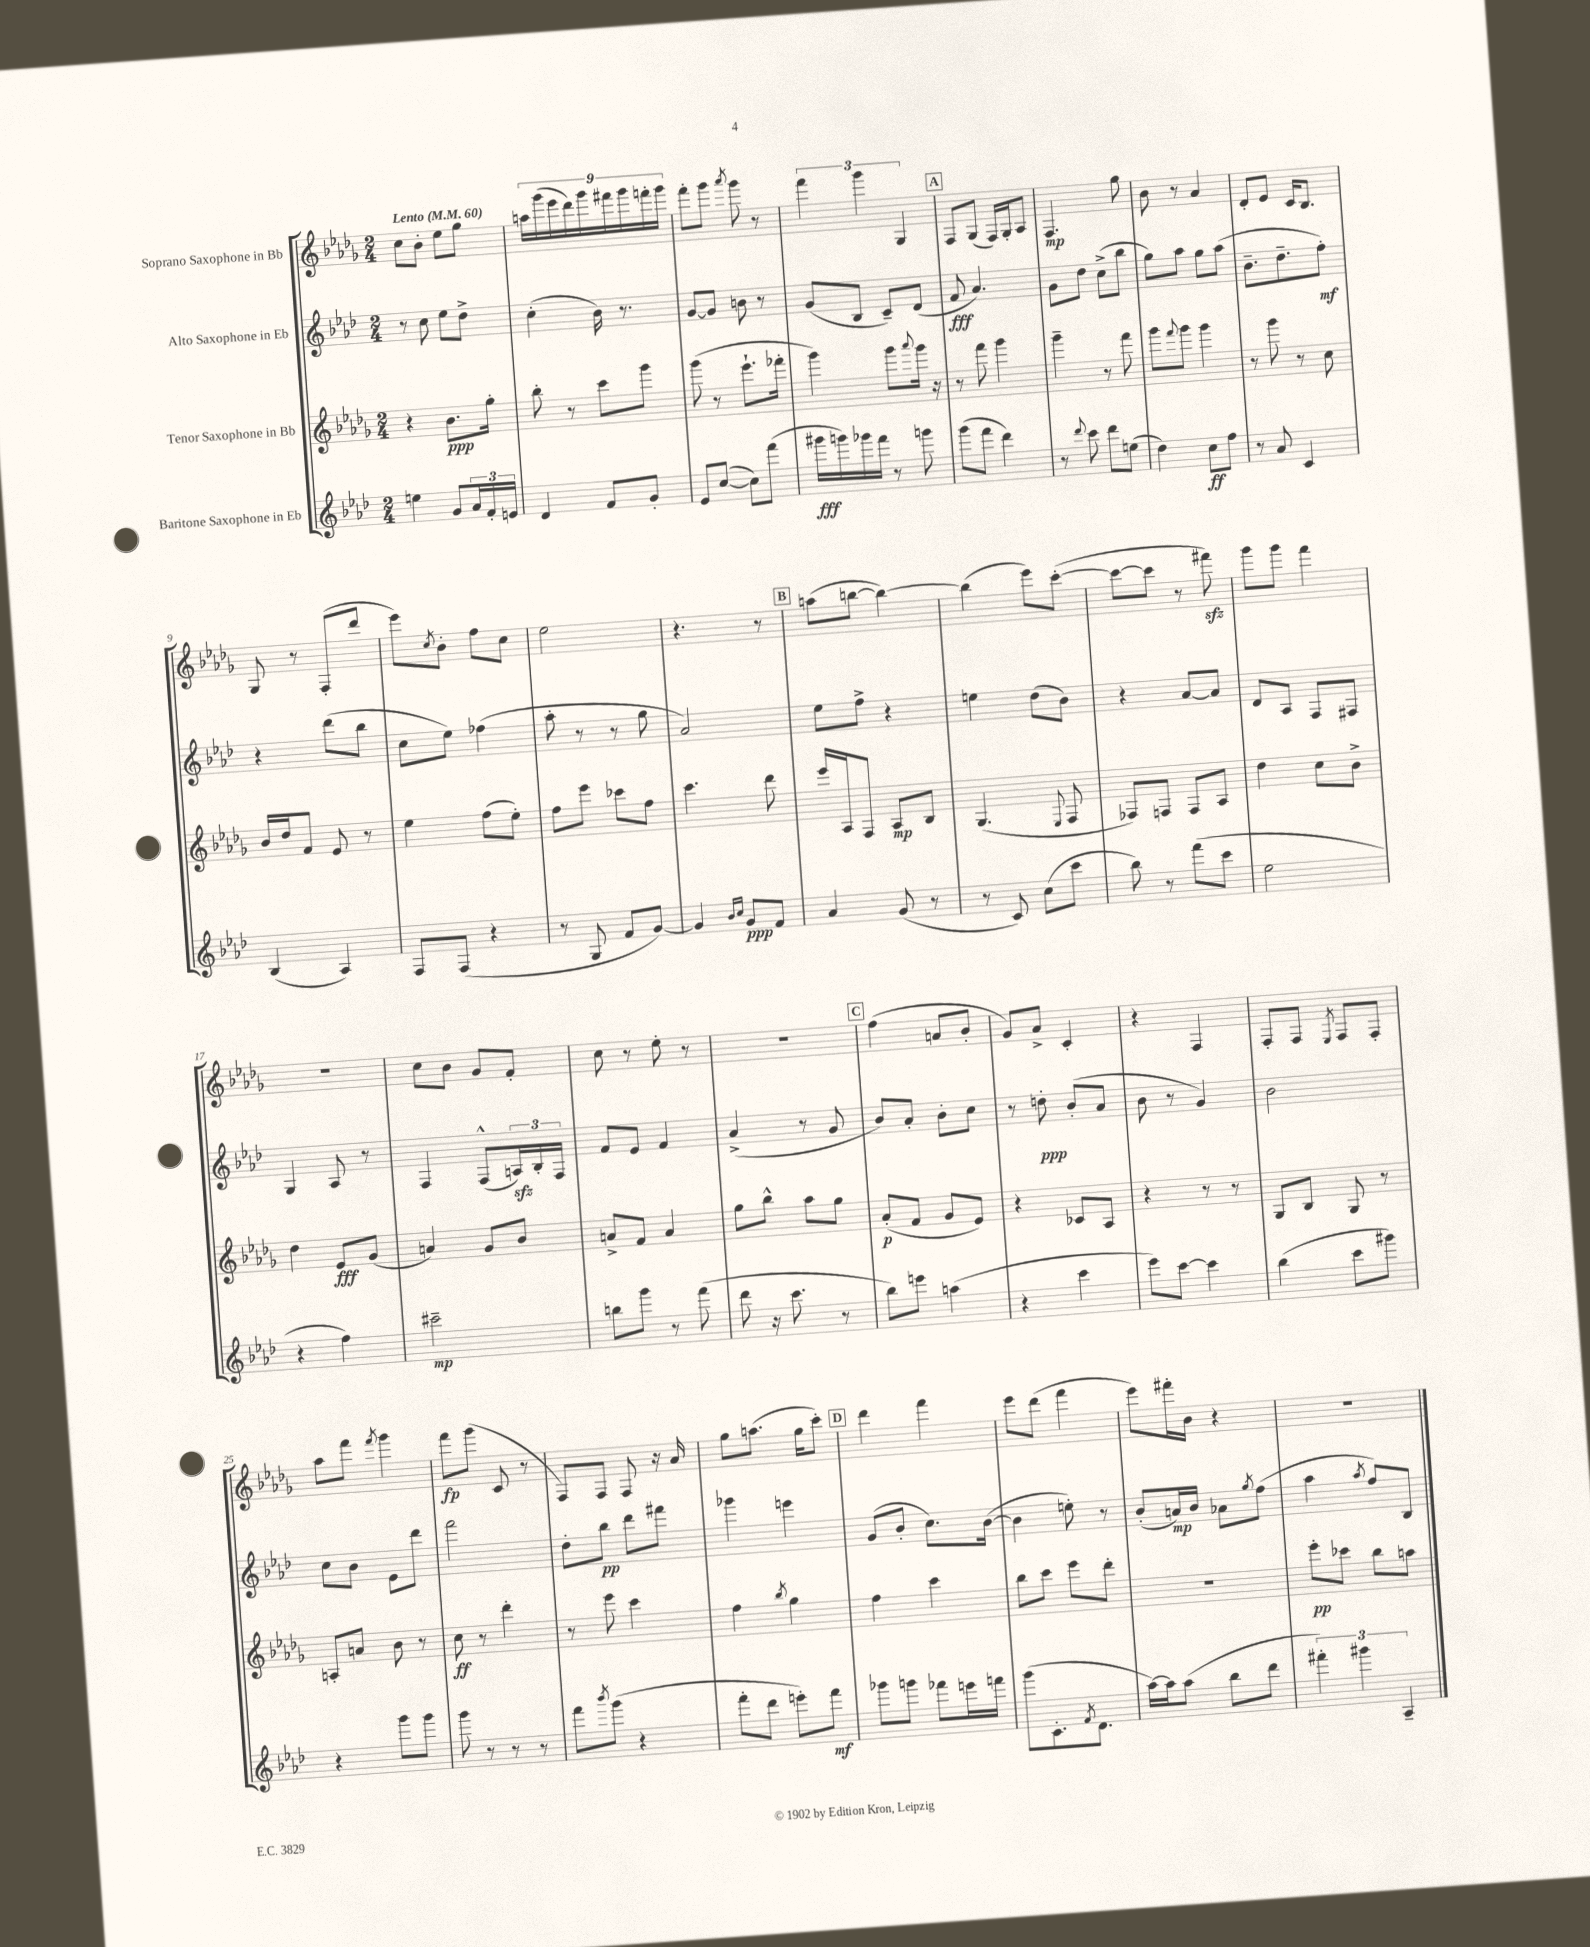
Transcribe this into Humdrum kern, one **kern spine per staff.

**kern	**dynam	**kern	**dynam	**kern	**dynam	**kern	**dynam
*part4	*part4	*part3	*part3	*part2	*part2	*part1	*part1
*staff4	*staff4	*staff3	*staff3	*staff2	*staff2	*staff1	*staff1
*I"Baritone Saxophone in Eb	*	*I"Tenor Saxophone in Bb	*	*I"Alto Saxophone in Eb	*	*I"Soprano Saxophone in Bb	*
*clefG2	*	*clefG2	*	*clefG2	*	*clefG2	*
*k[b-e-a-d-]	*	*k[b-e-a-d-g-]	*	*k[b-e-a-d-]	*	*k[b-e-a-d-g-]	*
*M2/4	*	*M2/4	*	*M2/4	*	*M2/4	*
*MM60	*	*MM60	*	*MM60	*	*MM60	*
=1	=1	=1	=1	=1	=1	=1	=1
!	!	!	!	!	!	!LO:TX:a:B:t=Lento	!
4een\	.	4r	.	8r	.	8cc\L	.
.	.	.	.	8cc\	.	8b-'\J	.
8g/L	.	8.b-\L	ppp	8ee-\L	.	8ee-\L	.
24a-/L	.	.	.	8dd-^\J	.	8gg-\J	.
24f'/	.	.	.	.	.	.	.
.	.	16gg-'\Jk	.	.	.	.	.
24en/JJ	.	.	.	.	.	.	.
=2	=2	=2	=2	=2	=2	=2	=2
4d-/	.	8bb-'\	.	(4cc'\	.	18aan\LL	.
.	.	.	.	.	.	(18ggg-\	.
.	.	.	.	.	.	18eee-\	.
.	.	8r	.	.	.	.	.
.	.	.	.	.	.	18ddd-\)	.
.	.	.	.	.	.	18ggg-\	.
8f/L	.	8ccc\L	.	16b-\)	.	.	.
.	.	.	.	.	.	18fff#X\	.
.	.	.	.	8.r	.	.	.
.	.	.	.	.	.	18ggg-\	.
8g'/J	.	8ggg-\J	.	.	.	.	.
.	.	.	.	.	.	18fffn'\	.
.	.	.	.	.	.	18ggg-\JJ	.
=3	=3	=3	=3	=3	=3	=3	=3
8e-/L	.	(8ggg-\	.	[8g/L	.	8fff'\L	.
([8cc/J	.	8r	.	8g/J]	.	8ggg-\J	.
.	.	.	.	.	.	8qaaa-/	.
8cc\L])	.	8.eee-`\L	.	8bn\	.	8ggg-\	.
(8fff\J	.	.	.	8r	.	8r	.
.	.	16fff-X'\Jk	.	.	.	.	.
=4	=4	=4	=4	=4	=4	=4	=4
16ggg#X\LL	fff	4ggg-\)	.	(8g/L	.	6fff\	.
16gggn\)	.	.	.	.	.	.	.
16ggg-X\	.	.	.	8B-/J	.	.	.
.	.	.	.	.	.	6ggg-\	.
16fff\JJ	.	.	.	.	.	.	.
8r	.	8ggg-\L	.	8c~/L)	.	.	.
.	.	.	.	.	.	6G-/	.
.	.	8qqaaa-/	.	.	.	.	.
8gggn\	.	16ggg-\Jk	.	(8d-/J	.	.	.
.	.	16r	.	.	.	.	.
!!LO:REH:place=s1:t=A
=5	=5	=5	=5	=5	=5	=5	=5
(8ggg\L	.	8r	.	8f/	fff	8F/L	.
8fff\J	.	8fff\	.	4.a-/)	.	(8G-/J	.
4ddd-\)	.	4ggg-\	.	.	.	16F/LL)	.
.	.	.	.	.	.	16G-'/J	.
.	.	.	.	.	.	8A-/J	.
=6	=6	=6	=6	=6	=6	=6	=6
8r	.	4ggg-~\	.	8g\L	.	4.F/	mp
8qqddd-/	.	.	.	.	.	.	.
8ccc\	.	.	.	8dd-\J	.	.	.
8ddd-\L	.	8r	.	(8cc^\L	.	.	.
(8een\J	.	8fff\	.	8bb-\J	.	8gg-\	.
=7	=7	=7	=7	=7	=7	=7	=7
4dd-\)	.	8ggg-\L	.	8gg\L)	.	8b-\	.
.	.	8qqfff/	.	.	.	.	.
.	.	8ggg-\J	.	8aa-\J	.	8r	.
8cc\L	ff	4ggg-\	.	8gg\L	.	4a-/	.
8ff\J	.	.	.	(8aa-\J	.	.	.
=8	=8	=8	=8	=8	=8	=8	=8
8r	.	8r	.	8.b-~\L	.	8d-'/L	.
8a-/	.	8ggg-\	.	.	.	8e-/J	.
.	.	.	.	8.dd-~\	.	.	.
4c/	.	8r	.	.	.	16c/KL	.
.	.	.	.	.	.	8.B-/J	.
.	.	8cc\	.	8ff'\J)	mf	.	.
!!LO:LB:g=z
=9	=9	=9	=9	=9	=9	=9	=9
(4B-/	.	16b-/LL	.	4r	.	8G-/	.
.	.	16dd-/J	.	.	.	.	.
.	.	8f/J	.	.	.	8r	.
4A-/)	.	8e-/	.	(8ddd-\L	.	(8F'/L	.
.	.	8r	.	8bb-\J	.	8ddd-/J	.
=10	=10	=10	=10	=10	=10	=10	=10
8F/L	.	4ee-\	.	8cc\L	.	8eee-\L)	.
.	.	.	.	.	.	8qcc/	.
(8F/J	.	.	.	8ee-\J)	.	8b-'\J	.
4r	.	(8ff\L	.	(4ff-X\	.	8ff\L	.
.	.	8ee-'\J)	.	.	.	8cc\J	.
=11	=11	=11	=11	=11	=11	=11	=11
8r	.	8ff\L	.	8aa-'\	.	2ee-\	.
8G/	.	8eee-\J	.	8r	.	.	.
8f/L	.	8ccc-X\L	.	8r	.	.	.
[8g/J)	.	8ff\J	.	8gg\	.	.	.
=12	=12	=12	=12	=12	=12	=12	=12
4g/]	.	4.ccc\	.	2a-/)	.	4.r	.
16qqb-/LL	.	.	.	.	.	.	.
16qqcc/JJ	.	.	.	.	.	.	.
8g/L	ppp	.	.	.	.	.	.
8f/J	.	8ddd-\	.	.	.	8r	.
!!LO:REH:place=s1:t=B
=13	=13	=13	=13	=13	=13	=13	=13
4a-/	.	16eee-/LL	.	8ee-\L	.	(8aan\L	.
.	.	16A-/J	.	.	.	.	.
.	.	8F/J	.	8ff^\J	.	[8bbn\J	.
(8g/	.	8A-/L	mp	4r	.	4bb\_)	.
8r	.	8B-/J	.	.	.	.	.
=14	=14	=14	=14	=14	=14	=14	=14
8r	.	(4.G-/	.	4een\	.	(4bb\]	.
8c/)	.	.	.	.	.	.	.
(8cc\L	.	.	.	(8dd-\L	.	8eee-\L)	.
.	.	8qqE-/	.	.	.	.	.
8ccc\J	.	8F/	.	8b-\J)	.	([8ccc'\J	.
=15	=15	=15	=15	=15	=15	=15	=15
8bb-\)	.	8F-X/L)	.	4r	.	8ccc\L_	.
8r	.	8Fn/J	.	.	.	8ccc\J]	.
(8fff\L	.	8F/L	.	[8a-/L	.	8r	.
8ccc\J	.	8A-/J	.	8a-/J]	.	8fff#Xzz\)	.
=16	=16	=16	=16	=16	=16	=16	=16
2ee-\	.	4dd-\	.	8d-/L	.	8ggg-\L	.
.	.	.	.	8A-/J	.	8ggg-\J	.
.	.	8cc\L	.	8F/L	.	4fff\	.
.	.	8b-^\J	.	8F#X/J	.	.	.
!!LO:LB:g=z
=17	=17	=17	=17	=17	=17	=17	=17
4r	.	4dd-\	.	4G/	.	2r	.
4ff\)	.	8e-/L	fff	8A-/	.	.	.
.	.	(8g-/J	.	8r	.	.	.
=18	=18	=18	=18	=18	=18	=18	=18
2ccc#X~\	mp	4an/)	.	4F/	.	8cc\L	.
.	.	.	.	.	.	8b-\J	.
.	.	8g-/L	.	(8F^^/L	.	8g-/L	.
.	.	8b-/J	.	24Anzz/L)	.	8f'/J	.
.	.	.	.	24B-'/	.	.	.
.	.	.	.	24F/JJ	.	.	.
=19	=19	=19	=19	=19	=19	=19	=19
8bbn\L	.	8an^/L	.	8f/L	.	8cc\	.
8ggg\J	.	8f/J	.	8e-/J	.	8r	.
8r	.	4a/	.	4f/	.	8ee-'\	.
(8fff\	.	.	.	.	.	8r	.
=20	=20	=20	=20	=20	=20	=20	=20
8ddd-\	.	8gg-\L	.	(4a-^/	.	2r	.
16r	.	8bb-^^\J	.	.	.	.	.
8.ccc\	.	.	.	.	.	.	.
.	.	8aa-\L	.	8r	.	.	.
8r	.	8gg-\J	.	8g/	.	.	.
!!LO:REH:place=s1:t=C
=21	=21	=21	=21	=21	=21	=21	=21
8bb-\L)	.	(8a-'/L	p	8b-/L)	.	(4ff\	.
8eeen\J	.	8f/J	.	8a-'/J	.	.	.
(4aan\	.	8g-/L	.	8b-'\L	.	8an/L	.
.	.	8e-/J)	.	8cc\J	.	8b-'/J	.
=22	=22	=22	=22	=22	=22	=22	=22
4r	.	4r	.	8r	.	8g-/L)	.
.	.	.	.	8ddn'\	ppp	8a-^/J	.
4ccc\	.	8c-X/L	.	(8b-'/L	.	4c'/	.
.	.	8A-/J	.	8a-/J	.	.	.
=23	=23	=23	=23	=23	=23	=23	=23
8eee-\L)	.	4r	.	8b-\	.	4r	.
[8ccc\J	.	.	.	8r	.	.	.
4ccc\]	.	8r	.	4g/)	.	4F/	.
.	.	8r	.	.	.	.	.
=24	=24	=24	=24	=24	=24	=24	=24
(4bb-\	.	8G-/L	.	2b-\	.	8F'/L	.
.	.	8B-/J	.	.	.	8F/J	.
.	.	.	.	.	.	8qE-/	.
8ccc\L	.	8G-/	.	.	.	8F/L	.
8ggg#X\J)	.	8r	.	.	.	8F'/J	.
!!LO:LB:g=z
=25	=25	=25	=25	=25	=25	=25	=25
4r	.	8An'/L	.	8cc\L	.	8aa-\L	.
.	.	8an/J	.	8b-\J	.	8fff\J	.
.	.	.	.	.	.	8qfff/	.
8ggg\L	.	8b-\	.	8e-\L	.	4ggg-\	.
8ggg\J	.	8r	.	8ddd-\J	.	.	.
=26	=26	=26	=26	=26	=26	=26	=26
8ggg\	.	8cc\	ff	2fff\	.	8fff\L	fp
8r	.	8r	.	.	.	(8ggg-\J	.
8r	.	4ddd-'\	.	.	.	8c/	.
8r	.	.	.	.	.	8r	.
=27	=27	=27	=27	=27	=27	=27	=27
8fff\L	.	8r	.	8dd-'\L	.	8F/L)	.
8qbbb-/	.	.	.	.	.	.	.
(8ggg\J	.	8eee-\	.	8bb-\J	pp	8F/J	.
4r	.	4ccc\	.	8ddd-\L	.	8F/	.
.	.	.	.	8fff#X\J	.	16r	.
.	.	.	.	.	.	16a-/	.
=28	=28	=28	=28	=28	=28	=28	=28
8fff'\L	.	4ff\	.	4ggg-X\	.	8gg-\L	.
8ddd-\J	.	.	.	.	.	(8.aan\J	.
.	.	8qbb-/	.	.	.	.	.
8eeen'\L)	.	4gg-\	.	4eeen\	.	.	.
.	.	.	.	.	.	16gg-\KL	.
8fff\J	mf	.	.	.	.	8ccc'\J)	.
!!LO:REH:place=s1:t=D
=29	=29	=29	=29	=29	=29	=29	=29
8ggg-X\L	.	4ff\	.	(8g/L	.	4ddd-\	.
8gggn\J	.	.	.	8b-'/J	.	.	.
8fff-X\L	.	4ccc\	.	8.cc\L)	.	4fff\	.
16eeen\L	.	.	.	.	.	.	.
16fffn\JJ	.	.	.	([16b-\Jk	.	.	.
=30	=30	=30	=30	=30	=30	=30	=30
(8ggg\L	.	8bb-\L	.	4b-\]	.	8eee-\L	.
8.c'\	.	8ccc\J	.	.	.	(8ddd-\J	.
.	.	8eee-\L	.	8een'\)	.	4fff\	.
8qf/	.	.	.	.	.	.	.
8.d-\J	.	.	.	.	.	.	.
.	.	8ddd-'\J	.	8r	.	.	.
=31	=31	=31	=31	=31	=31	=31	=31
[16aa-\LL)	.	2r	.	(8b-'/L	.	8eee-\L)	.
16aa-\J]	.	.	.	.	.	.	.
(8aa-\J	.	.	.	16an/L)	mp	16fff#X'\L	.
.	.	.	.	16b-/JJ	.	16b-\JJ	.
8bb-\L	.	.	.	8a-X\L	.	4r	.
.	.	.	.	8qgg/	.	.	.
8ddd-\J	.	.	.	(8ff\J	.	.	.
=32	=32	=32	=32	=32	=32	=32	=32
6fff#X'\)	.	8eee-'\L	pp	4aa-\	.	2r	.
.	.	8ccc-X\J	.	.	.	.	.
6ggg#X\	.	.	.	.	.	.	.
.	.	.	.	8qaa-/	.	.	.
.	.	8bb-\L	.	8ff/L)	.	.	.
6A-~/	.	.	.	.	.	.	.
.	.	8aan\J	.	8B-/J	.	.	.
==	==	==	==	==	==	==	==
*-	*-	*-	*-	*-	*-	*-	*-
